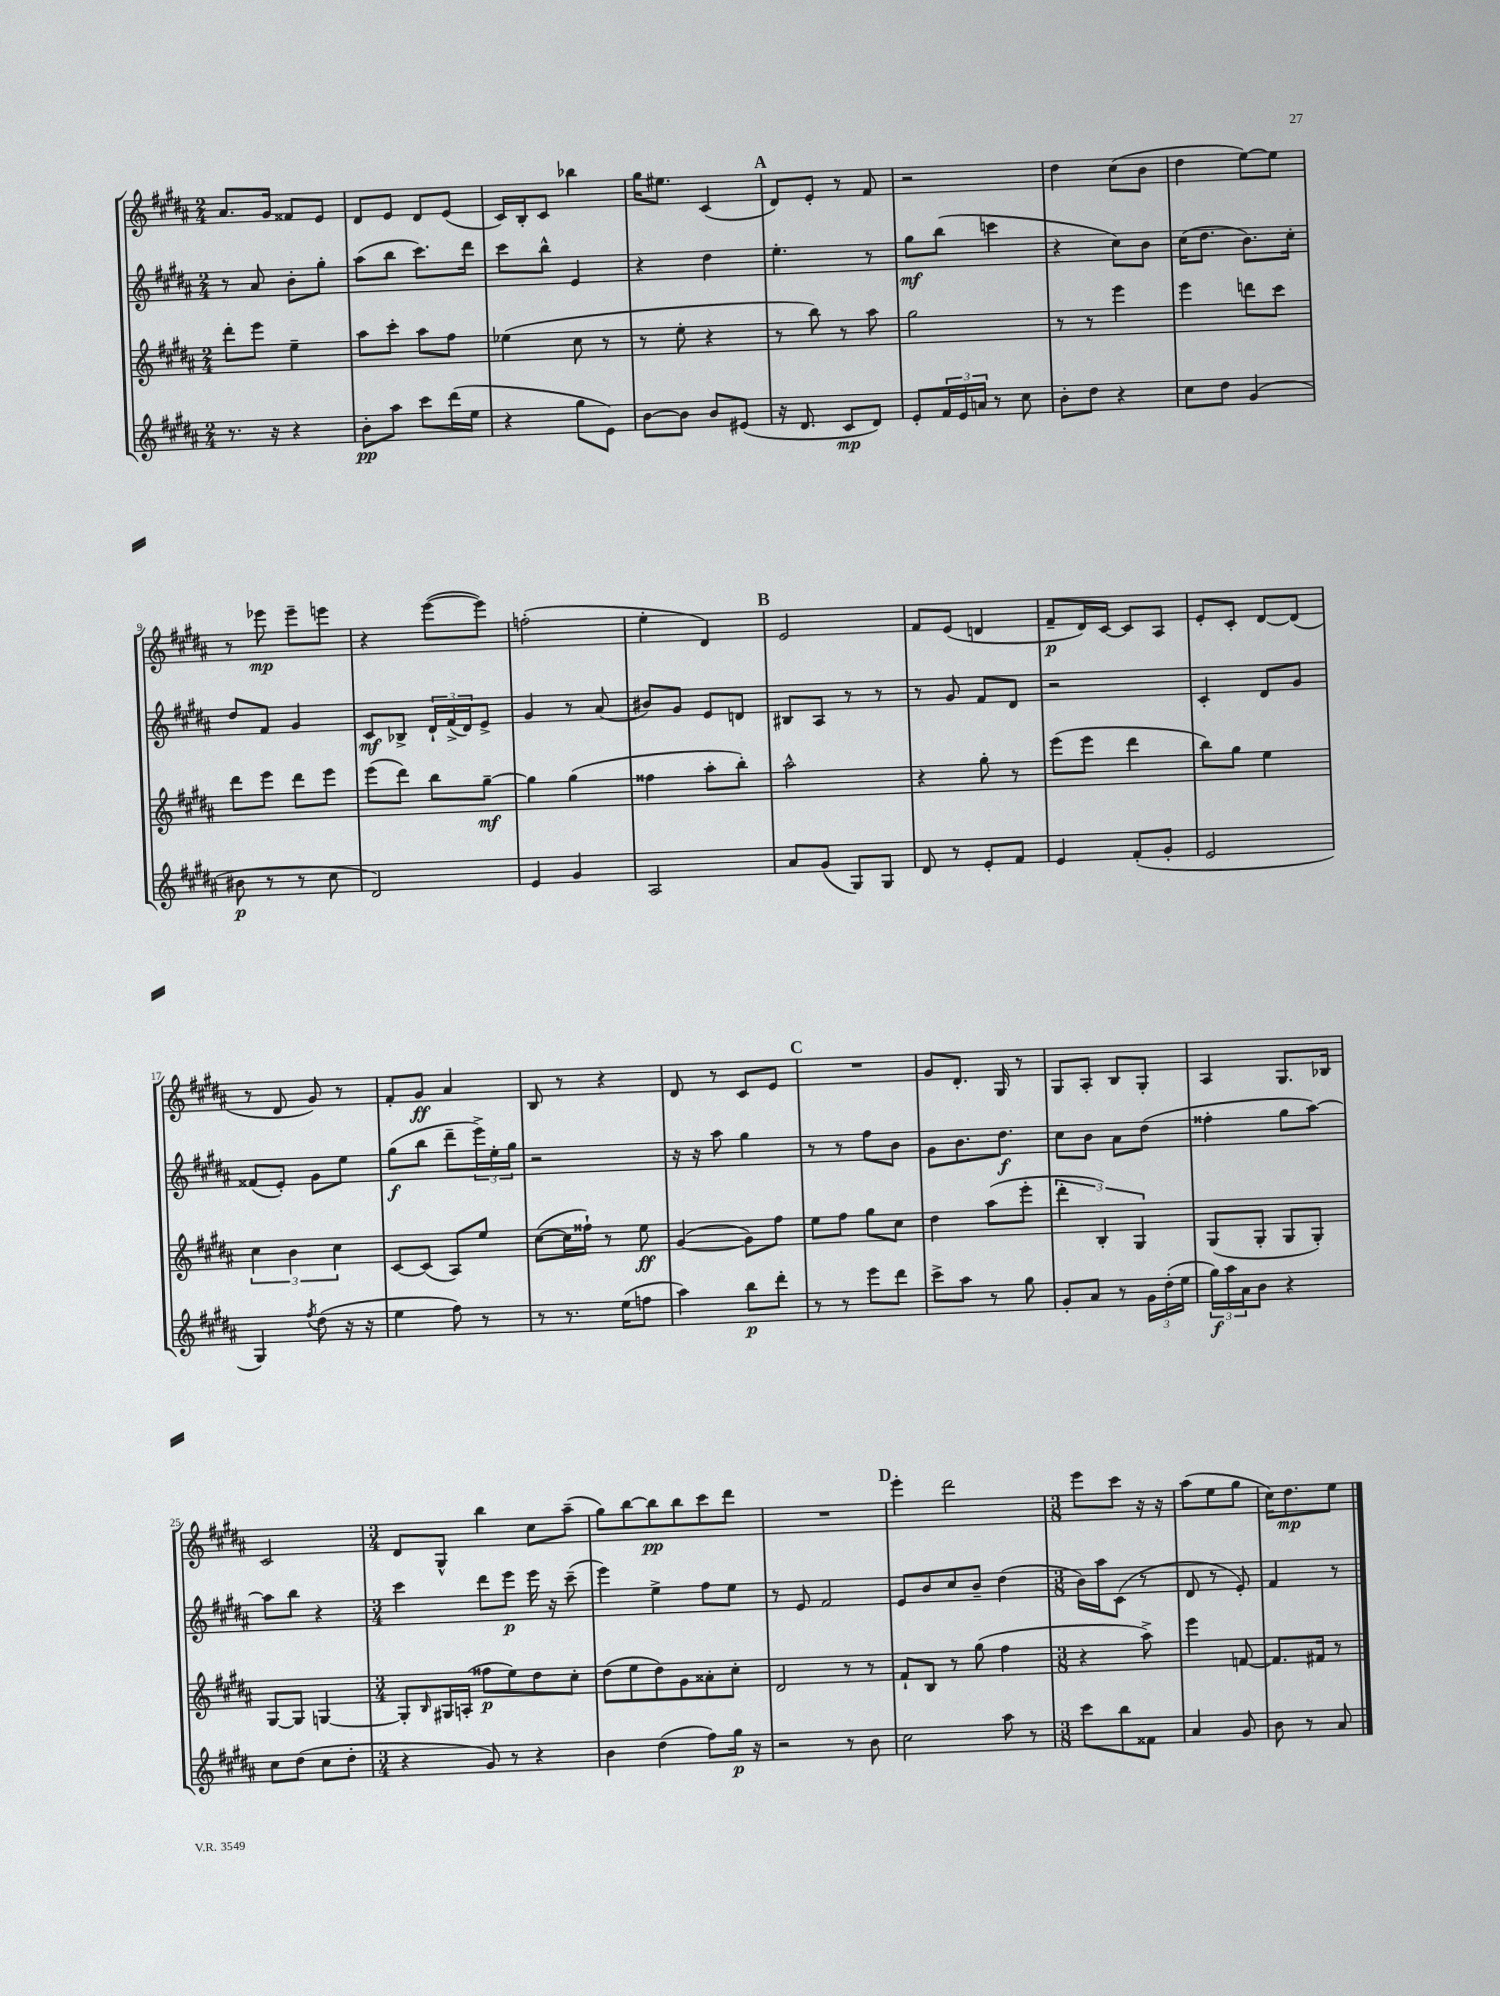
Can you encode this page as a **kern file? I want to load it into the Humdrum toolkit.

**kern	**kern	**kern	**kern
*staff4	*staff3	*staff2	*staff1
*clefG2	*clefG2	*clefG2	*clefG2
*k[f#c#g#d#a#]	*k[f#c#g#d#a#]	*k[f#c#g#d#a#]	*k[f#c#g#d#a#]
*M2/4	*M2/4	*M2/4	*M2/4
8.r	8ddd#'	8r	8.a#
.	8eee	8a#	.
16r	.	.	16g#
4r	4ee~	8b'	8f##
.	.	8gg#'	8e
=	=	=	=
8b'	8aa#	(8aa#	8d#
8aa#	8ccc#'	8bb	8e
8ccc#	8aa#	8.ccc#)	8d#
(16ddd#	8ff#	.	(8e
16ee	.	16ddd#	.
=	=	=	=
4r	(4ee-	8ccc#	16c#)
.	.	.	16B'
.	.	8bb^^	8c#
8gg#	8cc#	4e	4bb-
8e)	8r	.	.
=	=	=	=
[8b	8r	4r	16gg#
.	.	.	8.ee#
8b]	8ee'	.	.
8b	4r	4dd#	(4c#
(8e#	.	.	.
=	=	=	=
16r	8r	4.ee'	8d#)
8.d#	.	.	.
.	8bb)	.	8e'
8c#	8r	.	8r
8d#)	8aa#	8r	8f#
=	=	=	=
8e'	2gg#	8gg#	2r
24f#	.	(8bb	.
24e	.	.	.
24a	.	.	.
8r	.	4ccc	.
8cc#	.	.	.
=	=	=	=
8b'	8r	4r	4dd#
8dd#	8r	.	.
4r	4eee	8cc#)	(8cc#
.	.	8b	8b
=	=	=	=
8cc#	4eee	(16cc#	4dd#
.	.	8.dd#	.
8dd#	.	.	.
(4g#	8ddd	8.b)	[8ee)
.	8ccc#	.	8ee]
.	.	16cc#'	.
=	=	=	=
8b#	8ddd#	8dd#	8r
8r	8eee	8f#	8eee-
8r	8ddd#	4g#	8eee-~
8cc#	8eee	.	8eee
=	=	=	=
2d#)	(8eee	8c#	4r
.	8ddd#)	8B-^	.
.	8bb	24d#`	([8eee
.	.	(24f#^	.
.	.	24d#)	.
.	[8gg#~	8e^	8eee])
=	=	=	=
4e	4gg#]	4g#	(2ff'
4g#	(4gg#	8r	.
.	.	(8a#	.
=	=	=	=
2A#	4ff##	8b#)	4ee'
.	.	8g#	.
.	8aa#'	8e	4d#)
.	8bb')	8d	.
=	=	=	=
8a#	2aa#^^	8B#	2e
(8g#	.	8A#	.
8G#)	.	8r	.
8G#	.	8r	.
=	=	=	=
8d#	4r	8r	8f#
8r	.	8g#	(8e
8e'	8gg#'	8f#	4d
8f#	8r	8d#	.
=	=	=	=
4e	(8eee	2r	8f#~
.	8eee	.	16d#)
.	.	.	[16c#
(8f#'	4ddd#	.	8c#]
8g#'	.	.	8A#
=	=	=	=
2e	8bb)	4c#'	8e'
.	8gg#	.	8c#'
.	4ee	8d#	[8d#
.	.	8g#	(8d#]
=	=	=	=
4G#)	6cc#	(8f##	8r
.	.	8e')	8d#
.	6b	.	.
8qff#	.	.	.
(8dd#	.	8g#	8g#)
.	6cc#	.	.
16r	.	8ee	8r
16r	.	.	.
=	=	=	=
4ee	[8c#	(8gg#	8f#'
.	(8c#]	8bb	8g#
8ff#)	8A#)	8ddd#~	4a#
8r	8ee	24eee^)	.
.	.	24ee'	.
.	.	24gg#	.
=	=	=	=
8r	([8cc#	2r	8B
8.r	16cc#]	.	8r
.	16ff##`)	.	.
.	8r	.	4r
(16ee	.	.	.
8ff	8ee	.	.
=	=	=	=
4aa#)	([4g#	16r	8d#
.	.	16r	.
.	.	8aa#	8r
8bb	8g#])	4gg#	8c#
8ddd#'	8ff#	.	8e
=	=	=	=
8r	8ee	8r	2r
8r	8ff#	8r	.
8eee	8gg#	8ff#	.
8ddd#	8cc#	8b	.
=	=	=	=
8ccc#^	4dd#	8g#	8g#
8aa#	.	8.b	8.d#'
8r	(8aa#	.	.
.	.	8.dd#	16G#
8gg#	8eee'	.	8r
=	=	=	=
8g#'	6ddd#'	8cc#	8G#
8a#	.	8b	8A#'
.	6B')	.	.
8r	.	8a#	8B
.	6G#	.	.
24g#	.	(8dd#	8G#'
(24dd#'	.	.	.
24ee	.	.	.
=	=	=	=
24gg#)	(8G#	4ff##'	4A#
24aa#	.	.	.
24a#	.	.	.
8b	8G#'	.	.
4r	8G#	8gg#	8.G#
.	8G#')	[8aa#)	.
.	.	.	16B-
=	=	=	=
8cc#	[8G#	8aa#]	2c#
(8dd#	8G#]	8bb	.
8cc#	[4G	4r	.
8dd#'	.	.	.
=	=	=	=
*M3/4	*M3/4	*M3/4	*M3/4
4r	8G']	4ccc#	8d#
.	16qqB	.	.
.	16G#	.	8G#^^
.	(16A'	.	.
8g#)	8ff##	8ddd#	4bb
8r	8ee)	8eee	.
4r	8dd#	16eee	8cc#
.	.	16r	.
.	8cc#'	(8ccc#~	(8aa#~
=	=	=	=
4b	(8dd#	4eee)	8gg#)
.	8ee	.	[8bb
(4dd#	8dd#)	4ee^	8bb]
.	8g#	.	8bb
8ff#)	8a##'	8ff#	8ccc#
16gg#	8cc#'	8ee	8ddd#
16r	.	.	.
=	=	=	=
2r	2d#	8r	2.r
.	.	8e	.
.	.	2f#	.
8r	8r	.	.
8b	8r	.	.
=	=	=	=
2cc#	8f#`	8e	4eee'
.	8B	8b	.
.	8r	8cc#	2ddd#
.	(8gg#	8b~	.
8aa#	4ff#	(4dd#	.
8r	.	.	.
=	=	=	=
*M3/8	*M3/8	*M3/8	*M3/8
8ccc#	4r	16b)	8eee
.	.	16aa#	.
8bb	.	(8c#	8ccc#
8f##	8aa#^)	8r	16r
.	.	.	16r
=	=	=	=
4a#	4eee	8d#	(8aa#
.	.	8r	8ee
8g#	[8f	8e')	8gg#
=	=	=	=
8b	8.f]	4f#	16cc#)
.	.	.	8.dd#
8r	.	.	.
.	16f#	.	.
8a#	8r	8r	8ee
==	==	==	==
*-	*-	*-	*-
